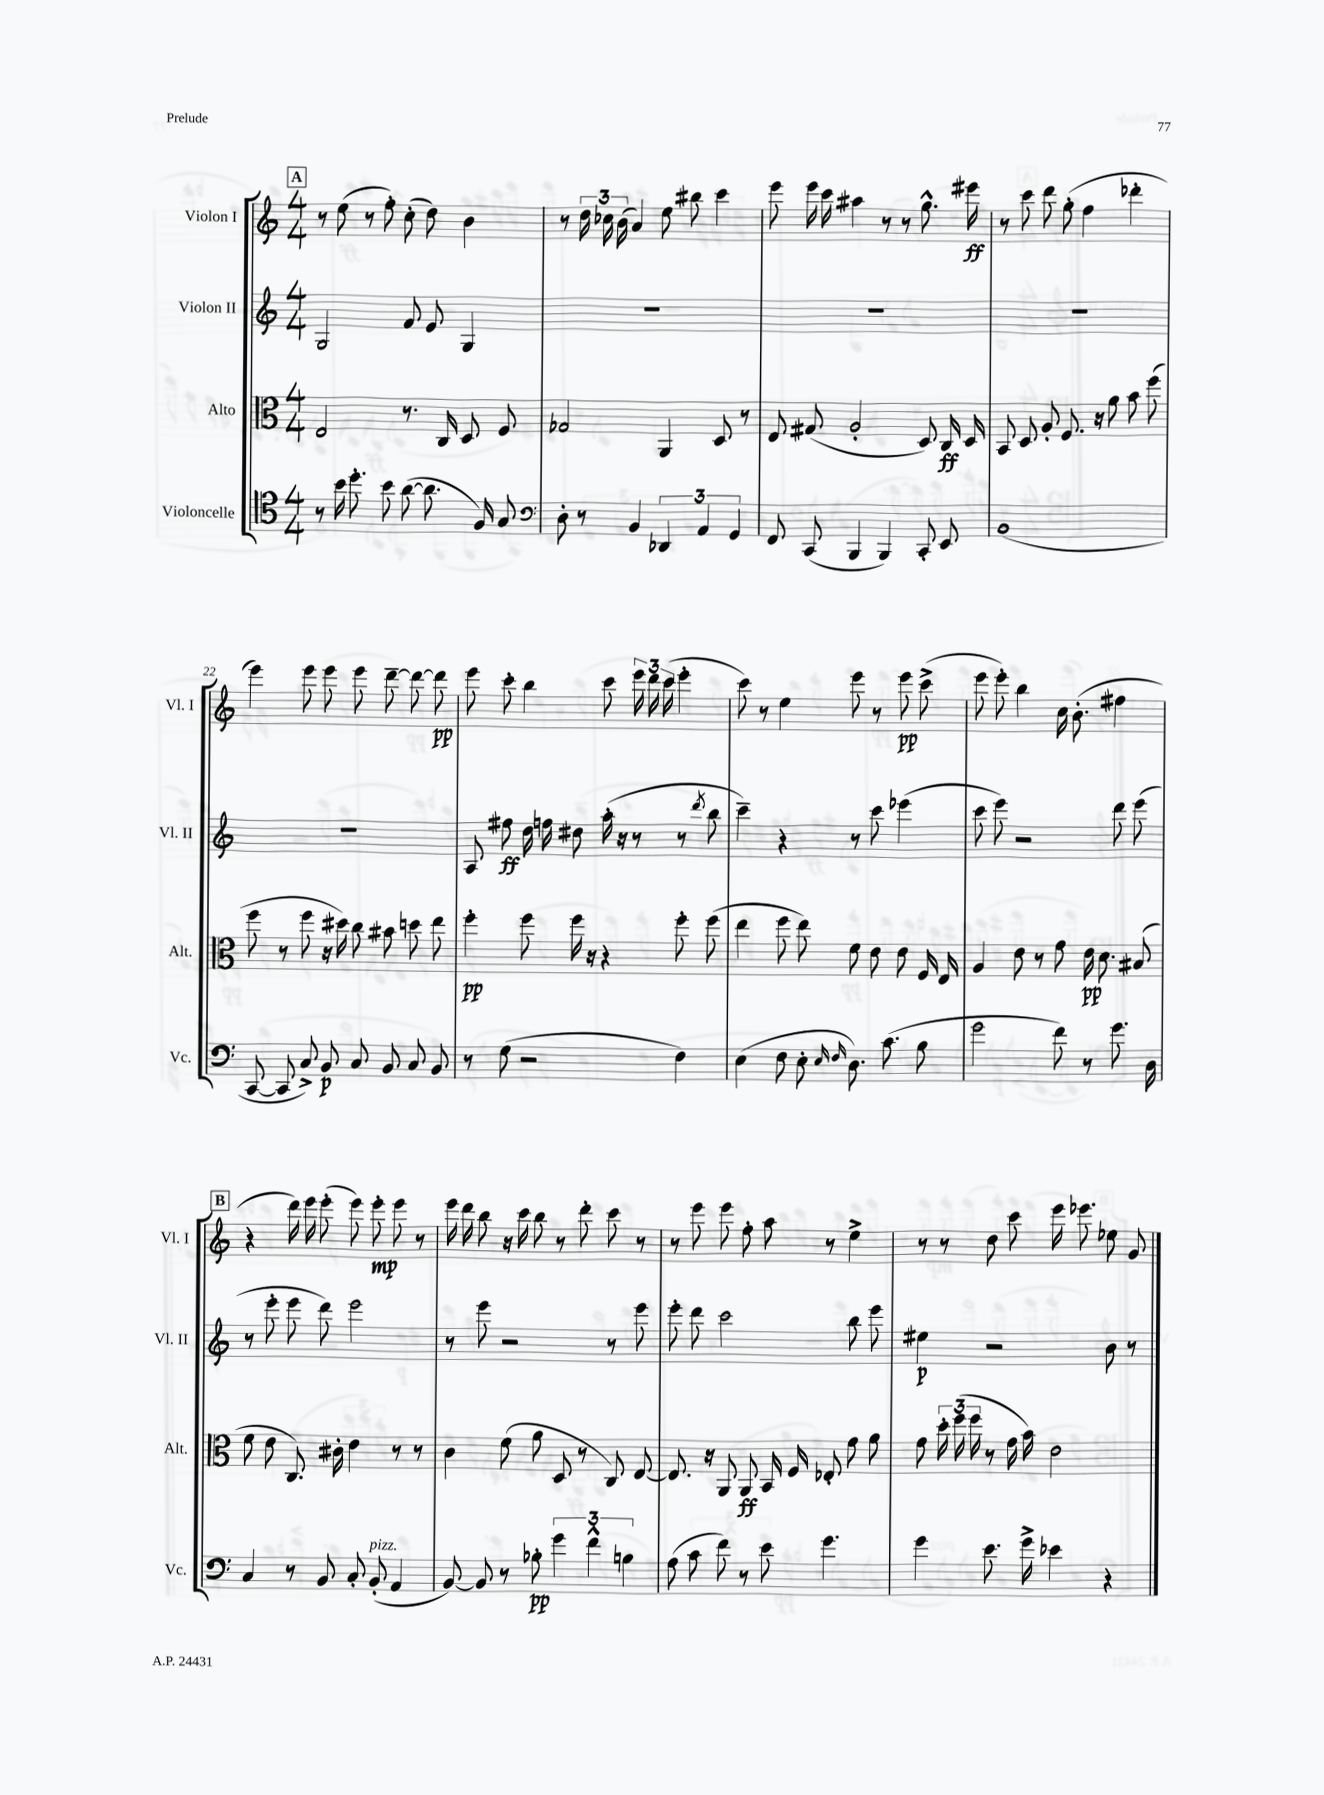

**kern	**kern	**kern	**kern
*staff4	*staff3	*staff2	*staff1
*clefC4	*clefC3	*clefG2	*clefG2
*k[]	*k[]	*k[]	*k[]
*M4/4	*M4/4	*M4/4	*M4/4
8r	2E/	2G/	8r
16b\	.	.	(8ee\
8.dd'\	.	.	.
.	.	.	8r
8b\	.	.	8ff'\)
([8a\	8.r	8f/	(8cc'\
8.a\]	.	8e/	8dd\)
.	16C/	.	.
.	8D/	4G/	4b\
16F/)	.	.	.
8G/	8F/	.	.
=	=	=	=
*clefF4	*	*	*
8D'\	2G-/	1r	8r
8r	.	.	24dd\
.	.	.	24cc-\
.	.	.	(24b\
4BB/	.	.	4a/)
6DD-/	4AA/	.	8ee\
.	.	.	8bb#\
6AA/	.	.	.
.	8D/	.	4ccc\
6GG/	.	.	.
.	8r	.	.
=	=	=	=
8FF/	8E/	1r	8eee\
(8CC/	(8G#/	.	16eee\
.	.	.	16ccc\
4BBB/	2A'/	.	4aa#\
4BBB/)	.	.	8r
.	.	.	8r
8CC'/	8D/)	.	8.gg^^\
8EE/	16C/	.	.
.	16D/	.	16eee#\
=	=	=	=
(1BB	8BB/	1r	8r
.	8D/	.	8ccc\
.	8A'/	.	8ddd\
.	8.F/	.	(8gg'\
.	.	.	4ff\
.	16r	.	.
.	8a\	.	.
.	8b\	.	4ddd-'\
.	(8ff\	.	.
=	=	=	=
[8CC/	8ff\	1r	4eee\)
8CC/]	8r	.	.
8C^/)	8ff\	.	8eee\
8BB/	16r	.	8eee\
.	16dd#\)	.	.
8C/	8cc\	.	8eee\
8BB/	8b#\	.	[8ddd~\
8C/	8dd\	.	8ddd\_
8BB/	8ee\	.	8ddd\]
=	=	=	=
8r	4ff'\	8A/	8eee\
(8G\	.	8ff#\	8ccc'\
2r	8ff\	16dd\	4bb\
.	.	16ff\	.
.	16ff\	8dd#\	.
.	16r	.	.
.	4r	(16aa'\	8ccc\
.	.	16r	.
.	.	8r	24eee\
.	.	.	24ddd\
.	.	.	(24ccc\
4F\)	8ff'\	8r	4eee'\
.	.	8qddd/	.
.	(8ff\	8bb\	.
=	=	=	=
(4E\	4ee\	4ccc~\)	8ccc\)
.	.	.	8r
8F\	8ff\	4r	4ee\
8E'\	8ee\)	.	.
16qqE/	.	.	.
16qqF/	.	.	.
8.D\)	8f\	8r	8eee\
.	8e\	8ccc\	8r
(8.c\	.	.	.
.	8e\	(4eee-\	8eee\
8B\	16F/	.	(8ccc^\
.	16E/	.	.
=	=	=	=
2g\	4A/	8ccc\	8eee\
.	.	8eee\)	8eee'\)
.	8e\	2r	4bb\
.	8r	.	.
8f\)	8g\	.	16cc\
.	.	.	(8.b'\
8r	16e\	.	.
.	8.d\	.	.
8.g\	.	8ddd\	4ff#\
.	(8B#/	(8eee\	.
16D\	.	.	.
=	=	=	=
4C/	8f\	8r	4r
.	8e\	8eee'\	.
8r	8.C/)	8eee\	16ddd\)
.	.	.	16eee\
8BB/	.	8ddd\)	(8eee'\
.	16c#'\	.	.
8C'/	4e\	2eee\	8eee\)
(8BB'/	.	.	8eee'\
4AA/	8r	.	8eee\
.	8r	.	8r
=	=	=	=
[8BB/)	4c\	8r	16eee\
.	.	.	16ddd\
8BB/]	.	8eee\	8bb\
8r	(8f\	2r	16r
.	.	.	16ccc\
8B-'\	8a\	.	8bb\
6g\	8D/	.	8r
.	8r	.	8ddd'\
6f^^\	.	.	.
.	8C/)	8r	8ccc\
6B\	.	.	.
.	[8E/	8eee\	8r
=	=	=	=
(8A\	8.E/]	8eee'\	8r
8c\	.	8ddd\	8eee\
.	16r	.	.
8f\)	8AA/	2ccc\	8eee\
8r	8AA/	.	8ff'\
8e\	16BB/	.	8aa\
.	16F/	.	.
4.g\	8E-'/	.	8r
.	8g\	8bb\	4ee^\
.	8a\	8eee\	.
=	=	=	=
4g\	8g\	4ee#\	8r
.	24dd'\	.	8r
.	(24ff\	.	.
.	24ff\	.	.
8.e\	8r	2r	8dd\
.	16g\	.	8ccc\
16g^\	16b\)	.	.
4e-\	2e\	.	16eee\
.	.	.	8.eee-\
4r	.	8b\	8ee-\
.	.	8r	8g/
==	==	==	==
*-	*-	*-	*-
